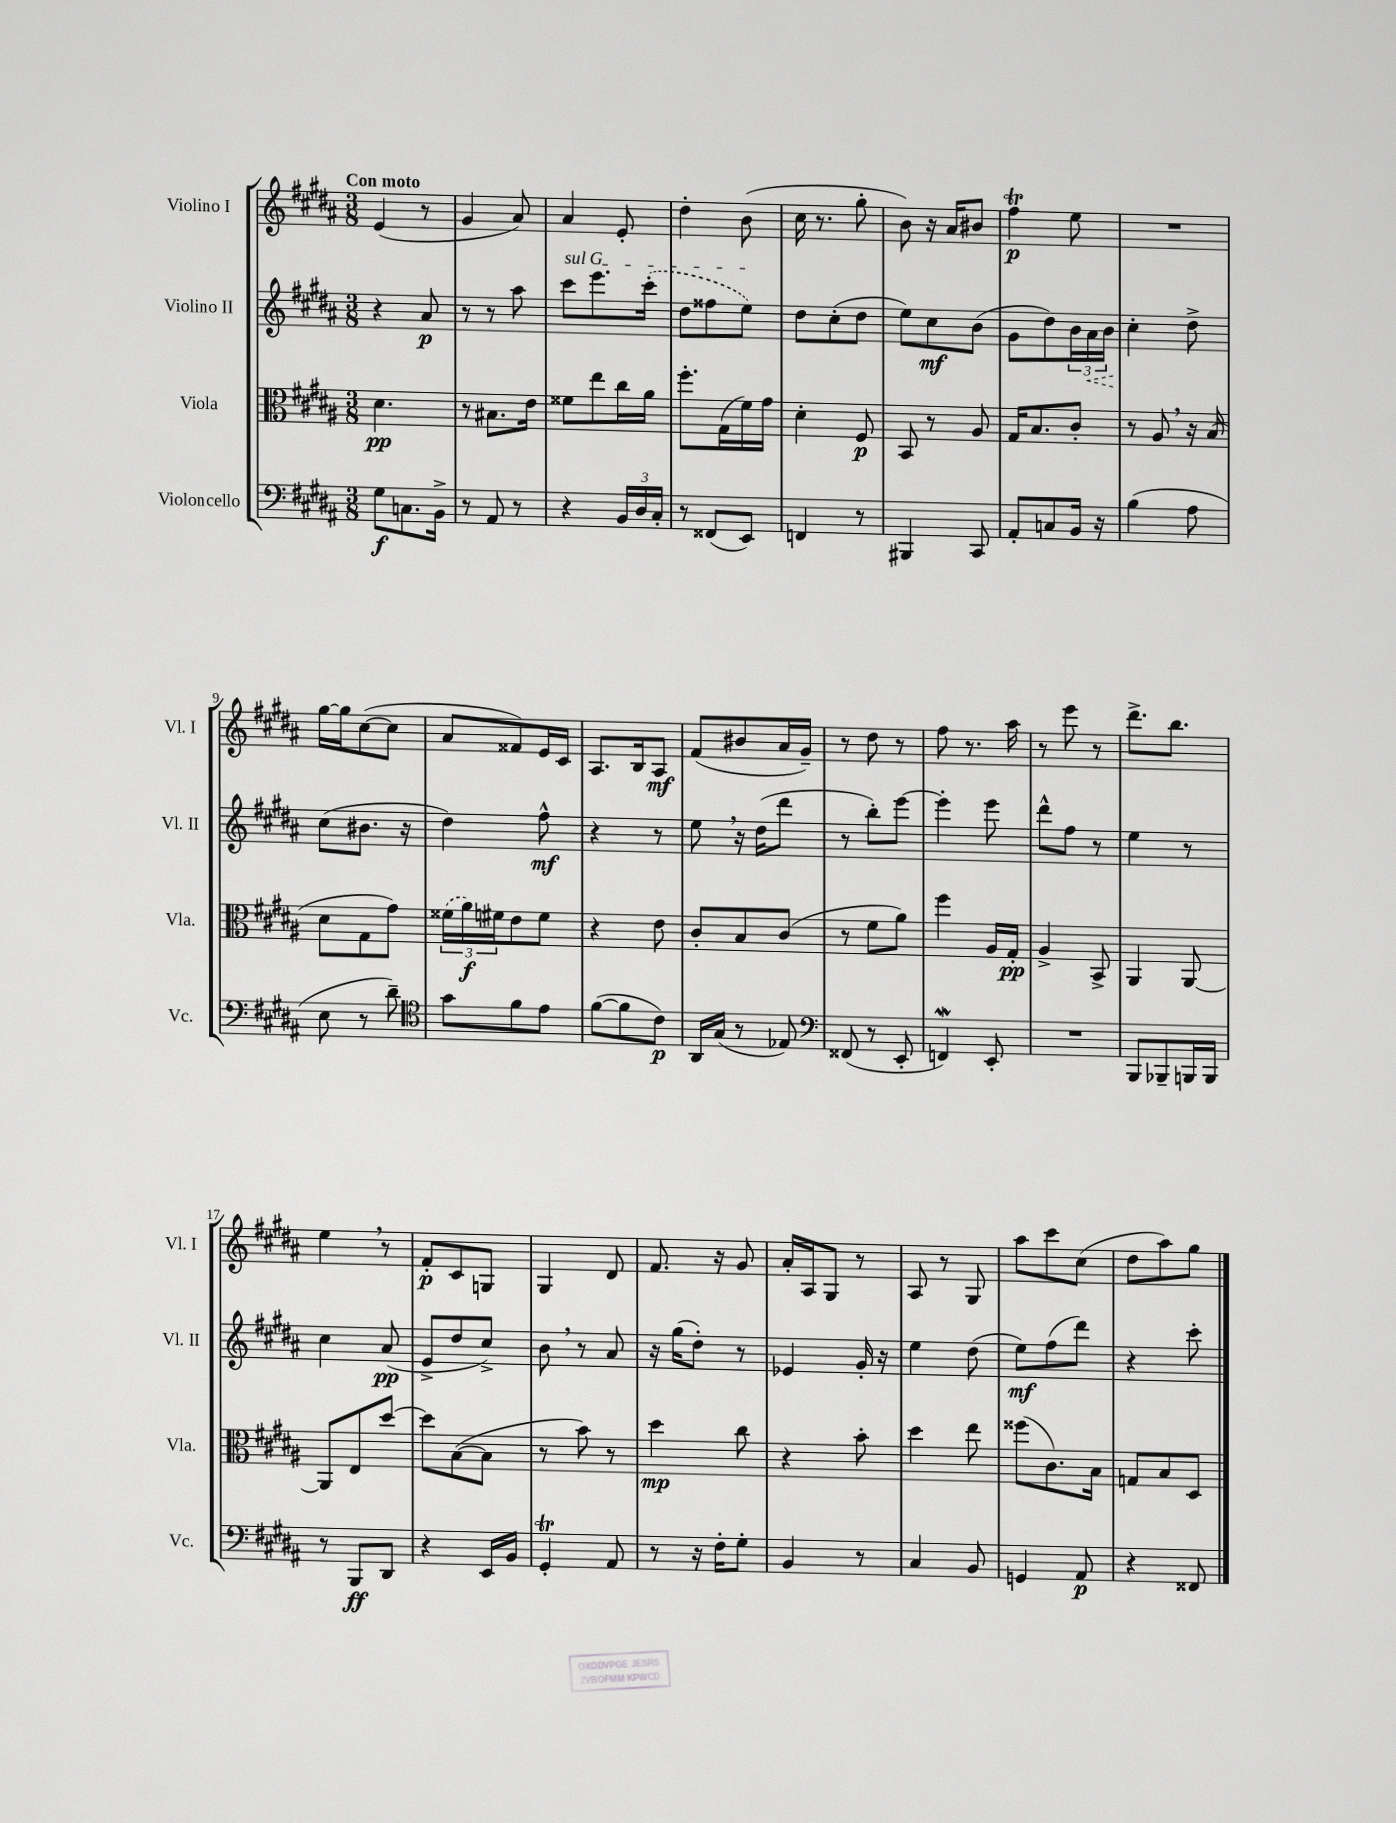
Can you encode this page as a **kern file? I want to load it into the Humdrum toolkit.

**kern	**dynam	**kern	**dynam	**kern	**dynam	**kern	**dynam
*part4	*part4	*part3	*part3	*part2	*part2	*part1	*part1
*staff4	*staff4	*staff3	*staff3	*staff2	*staff2	*staff1	*staff1
*I"Violoncello	*	*I"Viola	*	*I"Violino II	*	*I"Violino I	*
*I'Vc.	*	*I'Vla.	*	*I'Vl. II	*	*I'Vl. I	*
*clefF4	*	*clefC3	*	*clefG2	*	*clefG2	*
*k[f#c#g#d#a#]	*	*k[f#c#g#d#a#]	*	*k[f#c#g#d#a#]	*	*k[f#c#g#d#a#]	*
*M3/8	*	*M3/8	*	*M3/8	*	*M3/8	*
=1	=1	=1	=1	=1	=1	=1	=1
!	!	!	!	!	!	!LO:TX:a:B:t=Con moto	!
8G#\L	f	4.d#\	pp	4r	.	(4e/	.
8.Cn\	.	.	.	.	.	.	.
.	.	.	.	8a#/	p	8r	.
16BB^\Jk	.	.	.	.	.	.	.
=2	=2	=2	=2	=2	=2	=2	=2
8r	.	8r	.	8r	.	4g#/	.
8AA#/	.	8.B#X\L	.	8r	.	.	.
8r	.	.	.	8aa#\	.	8a#/)	.
.	.	16e\Jk	.	.	.	.	.
=3	=3	=3	=3	=3	=3	=3	=3
!	!	!	!	!LO:TX:a:i:t=sul G	!	!	!
4r	.	8f##X\L	.	8ccc#\L	.	4a#/	.
.	.	8ee\	.	8.eee\	.	.	.
24BB/LL	.	16cc#\L	.	.	.	8e'/	.
24D#/	.	.	.	.	.	.	.
.	.	16a#\JJ	.	(16ccc#'\Jk	.	.	.
24C#'/JJ	.	.	.	.	.	.	.
=4	=4	=4	=4	=4	=4	=4	=4
8r	.	8.ff#'\L	.	8dd#\L	.	4dd#'\	.
(8FF##X/L	.	.	.	8ff##X\	.	.	.
.	.	(16G#\L	.	.	.	.	.
8EE/J)	.	16f#\)	.	8ee\J)	.	(8b\	.
.	.	16g#\JJ	.	.	.	.	.
=5	=5	=5	=5	=5	=5	=5	=5
4FFn/	.	4d#'\	.	8dd#\L	.	16cc#\	.
.	.	.	.	.	.	8.r	.
.	.	.	.	(8cc#'\	.	.	.
8r	.	8F#/	p	8dd#\J	.	8gg#'\	.
=6	=6	=6	=6	=6	=6	=6	=6
4BBB#X/	.	8BB/	.	8ee\L)	.	8b\)	.
.	.	8r	.	8cc#\	mf	16r	.
.	.	.	.	.	.	16a#/KL	.
8CC#/	.	8A#/	.	(8b\J	.	8b#X/J	.
=7	=7	=7	=7	=7	=7	=7	=7
8AA#'/L	.	16G#/KL	.	8g#\L	.	4ff#T\	p
.	.	8.B/	.	.	.	.	.
8Cn/	.	.	.	8dd#\)	.	.	.
16BB/Jk	.	8c#'/J	.	24b\L	.	8ee\	.
!	!	!	!	!	!LO:HP:b	!	!
.	.	.	.	24a#\	<	.	.
16r	.	.	.	.	.	.	.
.	.	.	.	24b\JJ	.	.	.
=8	=8	=8	=8	=8	=8	=8	=8
(4B\	.	8r	.	4cc#'\	.	4.r	.
.	.	8A#,/	.	.	.	.	.
8A#\	.	16r	.	8dd#^\	[	.	.
.	.	(16B/	.	.	.	.	.
!!LO:LB:g=z
=9	=9	=9	=9	=9	=9	=9	=9
8E\	.	8d#\L	.	(8cc#\L	.	[16gg#\LL	.
.	.	.	.	.	.	16gg#\J]	.
8r	.	8G#\	.	8.b#X\J	.	([8cc#\	.
8d#~\)	.	8g#\J)	.	.	.	8cc#\J]	.
.	.	.	.	16r	.	.	.
=10	=10	=10	=10	=10	=10	=10	=10
*clefC4	*	*	*	*	*	*	*
8g#\L	.	(24f##X\LL	.	4dd#\)	.	8a#/L	.
.	.	24a#\)	f	.	.	.	.
.	.	24f#X\J	.	.	.	.	.
8f#\	.	8e\	.	.	.	8f##X/)	.
8e\J	.	8f#\J	.	8ff#^^\	mf	16e/L	.
.	.	.	.	.	.	16c#/JJ	.
=11	=11	=11	=11	=11	=11	=11	=11
([8f#\L	.	4r	.	4r	.	8.A#/L	.
8f#\]	.	.	.	.	.	.	.
.	.	.	.	.	.	16B/k	.
8c#\J)	p	8e\	.	8r	.	8A#/J	mf
=12	=12	=12	=12	=12	=12	=12	=12
16AA#/LL	.	8c#'/L	.	8ee,\	.	(8f#/L	.
(16G#/JJ	.	.	.	.	.	.	.
8r	.	8B/	.	16r	.	8b#X/	.
.	.	.	.	(16dd#\KL	.	.	.
8E-X/)	.	(8c#/J	.	8ddd#\J	.	16a#/L	.
.	.	.	.	.	.	16g#~/JJ)	.
=13	=13	=13	=13	=13	=13	=13	=13
*clefF4	*	*	*	*	*	*	*
(8FF##X/	.	8r	.	8r	.	8r	.
8r	.	8f#\L	.	8bb'\L)	.	8dd#\	.
8EE'/	.	8a#\J)	.	[8eee\J	.	8r	.
=14	=14	=14	=14	=14	=14	=14	=14
4FFnw/)	.	4ff#\	.	4eee'\]	.	8ff#\	.
.	.	.	.	.	.	8.r	.
8EE'/	.	16A#/LL	.	8eee\	.	.	.
.	.	16G#'/JJ	pp	.	.	16aa#\	.
=15	=15	=15	=15	=15	=15	=15	=15
4.r	.	4A#^/	.	8ddd#^^\L	.	8r	.
.	.	.	.	8ff#\J	.	8eee\	.
.	.	8BB^/	.	8r	.	8r	.
=16	=16	=16	=16	=16	=16	=16	=16
8BBB/L	.	4AA#/	.	4ee\	.	8.ddd#^\L	.
8BBB-X~/	.	.	.	.	.	.	.
.	.	.	.	.	.	8.bb\J	.
16BBBn/L	.	[8AA#/	.	8r	.	.	.
16BBB/JJ	.	.	.	.	.	.	.
!!LO:LB:g=z
=17	=17	=17	=17	=17	=17	=17	=17
8r	.	8AA#/L]	.	4cc#\	.	4ee,\	.
8BBB/L	ff	8E/	.	.	.	.	.
8DD#/J	.	[8dd#/J	.	(8a#/	pp	8r	.
=18	=18	=18	=18	=18	=18	=18	=18
4r	.	8dd#\L]	.	8e^/L	.	8f#'/L	p
.	.	([8B\	.	8dd#/	.	8c#/	.
16EE/LL	.	8B\J]	.	8cc#^/J)	.	8Gn/J	.
16BB/JJ	.	.	.	.	.	.	.
=19	=19	=19	=19	=19	=19	=19	=19
4GG#T'/	.	8r	.	8b,\	.	4G#/	.
.	.	8b\)	.	8r	.	.	.
8AA#/	.	8r	.	8a#/	.	8d#/	.
=20	=20	=20	=20	=20	=20	=20	=20
8r	.	4dd#\	mp	16r	.	8.f#/	.
.	.	.	.	(16gg#\KL	.	.	.
16r	.	.	.	8dd#'\J)	.	.	.
16F#'\KL	.	.	.	.	.	16r	.
8G#'\J	.	8cc#\	.	8r	.	8g#/	.
=21	=21	=21	=21	=21	=21	=21	=21
4BB/	.	4r	.	4e-X/	.	16a#'/LL	.
.	.	.	.	.	.	16A#/J	.
.	.	.	.	.	.	8G#/J	.
8r	.	8b'\	.	16g#'/	.	8r	.
.	.	.	.	16r	.	.	.
=22	=22	=22	=22	=22	=22	=22	=22
4C#/	.	4dd#\	.	4ee\	.	8A#/	.
.	.	.	.	.	.	8r	.
8BB/	.	8ee\	.	(8dd#\	.	8G#/	.
=23	=23	=23	=23	=23	=23	=23	=23
4GGn/	.	(8ff##X\L	.	8ee\L)	mf	8aa#\L	.
.	.	8.c#\)	.	(8ff#\	.	8ccc#\	.
8AA#/	p	.	.	8ddd#\J)	.	(8cc#\J	.
.	.	16B\Jk	.	.	.	.	.
=24	=24	=24	=24	=24	=24	=24	=24
4r	.	8Gn/L	.	4r	.	8dd#\L	.
.	.	8B/	.	.	.	8aa#\)	.
8FF##X/	.	8D#/J	.	8ccc#'\	.	8gg#\J	.
==	==	==	==	==	==	==	==
*-	*-	*-	*-	*-	*-	*-	*-
